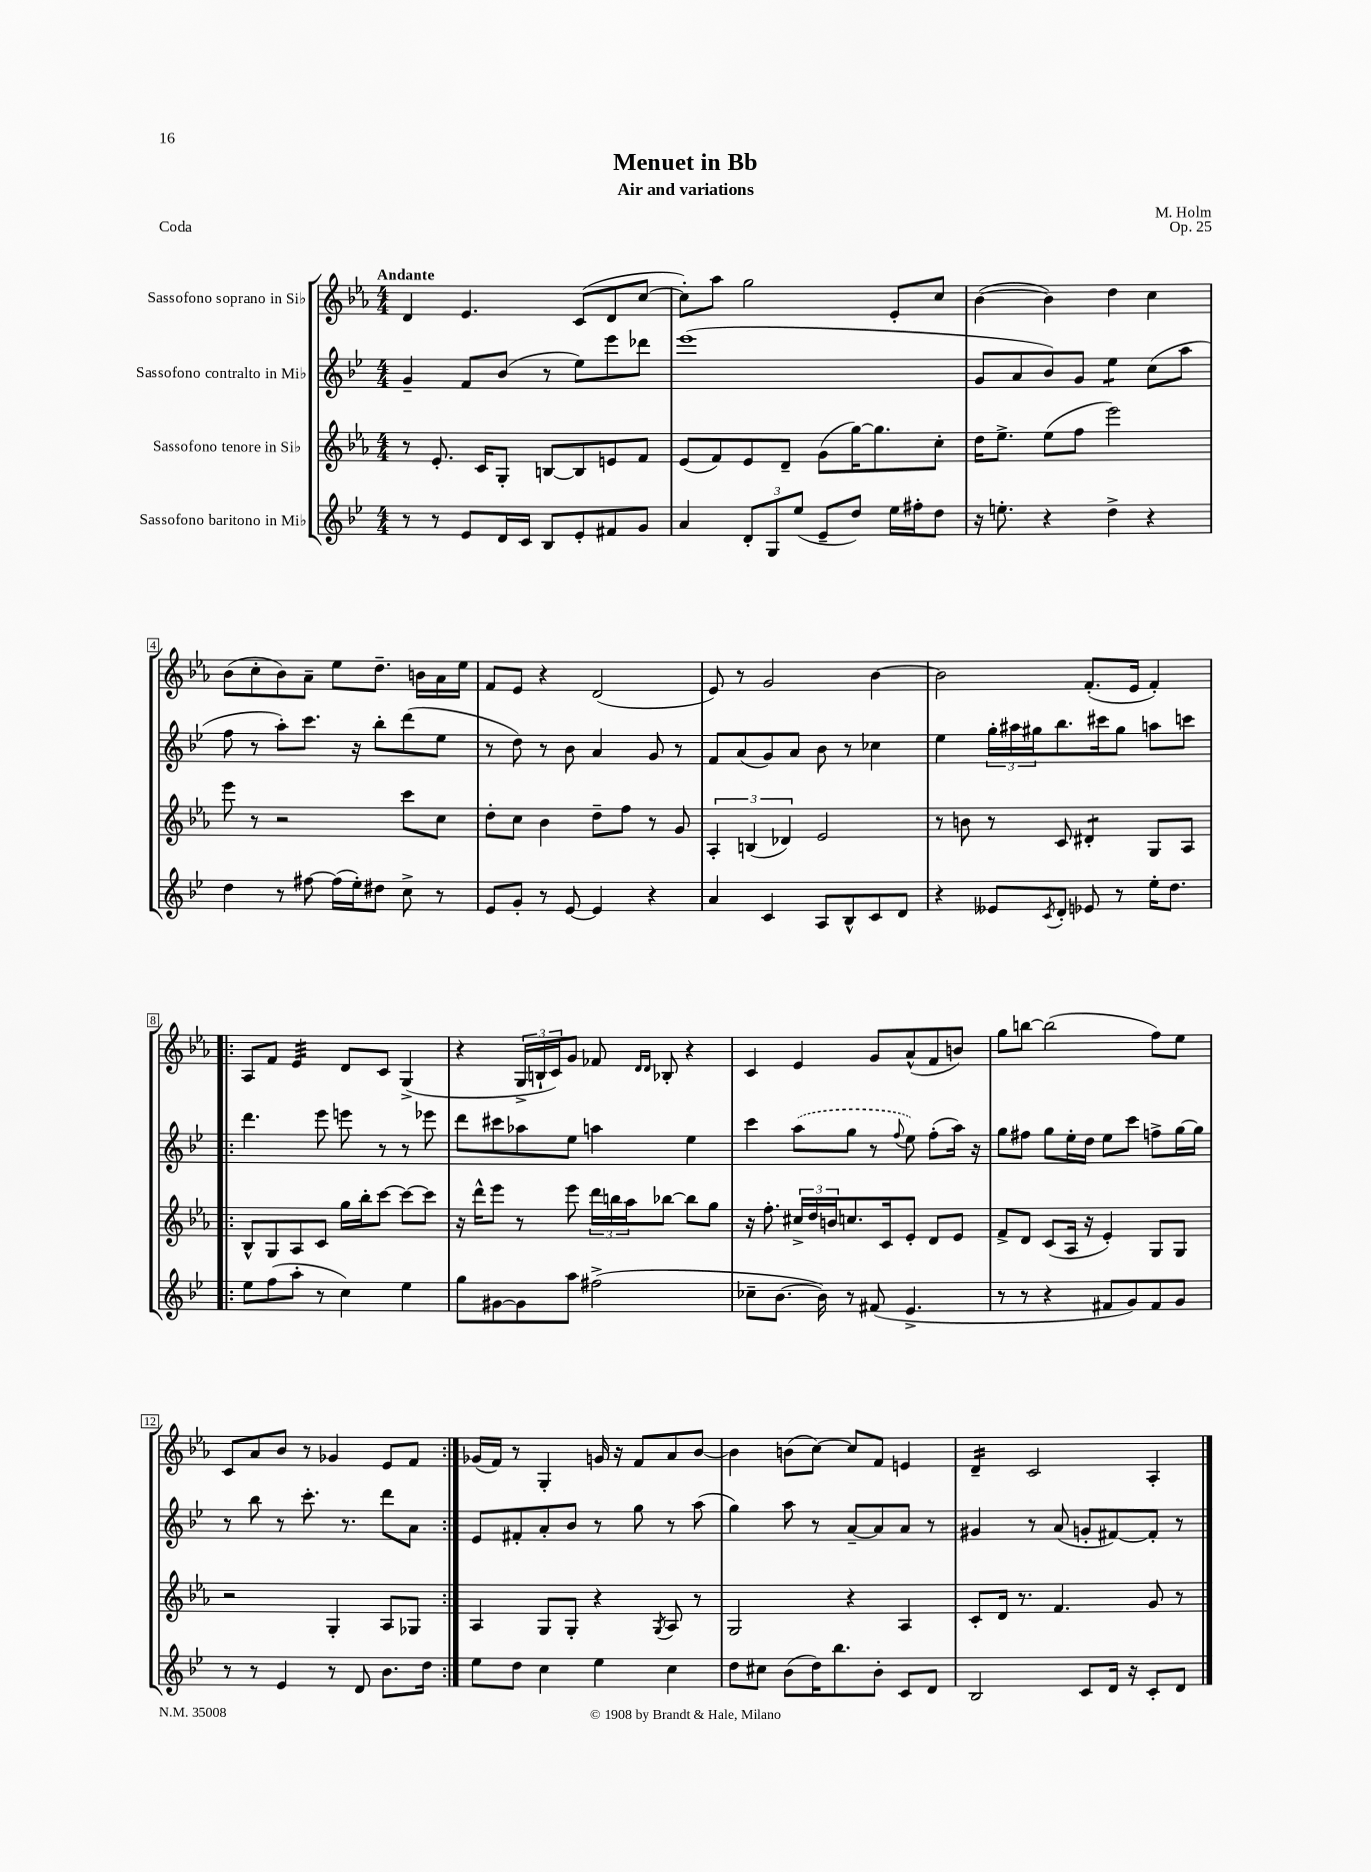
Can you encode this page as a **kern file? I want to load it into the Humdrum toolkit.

**kern	**kern	**kern	**kern
*staff4	*staff3	*staff2	*staff1
*clefG2	*clefG2	*clefG2	*clefG2
*k[b-e-]	*k[b-e-a-]	*k[b-e-]	*k[b-e-a-]
*M4/4	*M4/4	*M4/4	*M4/4
8r	8r	4g~	4d
8r	8.e-'	.	.
8e-	.	8f	4.e-
.	16c	.	.
16d	8G'	(8b-	.
16c	.	.	.
8B-	[8B	8r	.
8e-'	8B]	8ee-)	(8c
8f#	8e	8eee-	8d
8g	8f	8ddd-	[8cc
=	=	=	=
4a	(8e-	(1eee-	8cc'])
.	8f)	.	8aa-
12d'	8e-	.	2gg
12G	.	.	.
.	8d~	.	.
(12ee-	.	.	.
8e-~	(8g	.	.
8dd)	[16gg)	.	.
.	8.gg]	.	.
16ee-	.	.	8e-'
16ff#'	.	.	.
8dd	8cc'	.	8cc
=	=	=	=
16r	16dd	8g	([4b-
8.ee'	8.ee-^	.	.
.	.	8a	.
4r	(8ee-	8b-)	4b-])
.	8ff	8g	.
4dd^	2eee-)	4ee-	4dd
4r	.	(8cc	4cc
.	.	8aa	.
=	=	=	=
4dd	8eee-	8ff	(8b-
.	8r	8r	8cc'
8r	2r	8aa')	8b-)
[8ff#	.	8.ccc	8a-~
(16ff#]	.	.	8ee-
16ee-')	.	16r	.
8dd#	.	8bb-'	8.dd~
8cc^	8ccc	(8ddd	.
.	.	.	16b
8r	8cc	8ee-	16a-
.	.	.	16ee-
=	=	=	=
8e-	8dd'	8r	8f
8g'	8cc	8dd)	8e-
8r	4b-	8r	4r
[8e-	.	8b-	.
4e-]	8dd~	4a	(2d
.	8ff	.	.
4r	8r	8g	.
.	8g	8r	.
=	=	=	=
4a	6A-'	8f	8e-)
.	.	(8a	8r
.	(6B	.	.
4c	.	8g)	2g
.	6d-)	.	.
.	.	8a	.
8A	2e-	8b-	.
8B-^^	.	8r	.
8c	.	4cc-	[4b-
8d	.	.	.
=	=	=	=
4r	8r	4ee-	2b-]
.	8b	.	.
8e--	8r	24gg'	.
.	.	24aa#	.
.	.	24gg#	.
8qc	.	.	.
8d'	8c	8.bb-	.
8e-	4d#'	.	(8.f'
.	.	16ccc#	.
8r	.	8gg#	.
.	.	.	16e-
16ee-'	8G	8aa	4f')
8.dd	.	.	.
.	8A-	8ccc	.
=!|:	=!|:	=!|:	=!|:
8ee-	8B-^^	4.ddd	8A-
(8ff	8G	.	8f
8aa'	8A-	.	4e-
8r	8c	8eee-	.
4cc)	16gg	8eee	8d
.	16bb-'	.	.
.	[8ccc	8r	8c
4ee-	8ccc_	8r	(4G^
.	8ccc]	8eee-	.
=	=	=	=
8gg	16r	8ddd	4r
.	16ddd^^	.	.
[8g#	8eee-	8ccc#	.
8g#]	8r	8aa-	24G^
.	.	.	24B`
.	.	.	24c)
8aa	8eee-	8ee-	8g
(2ff#^	24ddd	4aa	8f-
.	24bb	.	.
.	24aa-	.	.
.	.	.	16qqd
.	.	.	16qqd
.	[8bb-	.	8B-'
.	8bb-]	4ee-	4r
.	8gg	.	.
=	=	=	=
8cc-~	16r	4ccc	4c
.	8.ff'	.	.
[8.b-	.	.	.
.	24cc#^	(8aa	4e-
.	24dd	.	.
16b-])	.	.	.
.	24b	.	.
8r	8.cc	8gg	.
(8f#	.	8r	8g
.	16c	.	.
.	.	8qqff	.
4.e-^	8e-'	8ee-)	(8a-^^
.	8d	(8ff'	8f
.	8e-	16aa)	8b)
.	.	16r	.
=	=	=	=
8r	8f^	8gg	8gg
8r	8d	8ff#	[8bb
4r	(8c	8gg	(2bb]
.	16A-	16ee-'	.
.	16r	16dd	.
8f#	4e-')	8ee-	.
8g)	.	8ccc	.
8f#	8G	8ff^	8ff)
8g	8G	[16gg	8ee-
.	.	16gg]	.
=	=	=	=
8r	2r	8r	8c
8r	.	8bb-	8a-
4e-	.	8r	8b-
.	.	8.ccc'	8r
8r	4G'	.	4g-
.	.	8.r	.
8d	.	.	.
8.b-	8A-	8ddd	8e-
.	8G-	8a	8f
16dd	.	.	.
=:|!	=:|!	=:|!	=:|!
8ee-	4A-	8e-	(16g-
.	.	.	16f)
8dd	.	8f#'	8r
4cc	8G	8a'	4G'
.	8G'	8b-	.
4ee-	4r	8r	16g
.	.	.	16r
.	.	8gg	8f
.	8qG	.	.
4cc	8A-	8r	8a-
.	8r	(8aa	[8b-
=	=	=	=
8dd	2G	4gg)	4b-]
8cc#	.	.	.
(8b-	.	8aa	(8b
16dd)	.	8r	[8cc)
8.bb-	.	.	.
.	4r	[8a~	8cc]
8b-'	.	8a]	8f
8c	4A-	8a	4e
8d	.	8r	.
=	=	=	=
2B-	8c'	4g#	4d~
.	16d	.	.
.	8.r	.	.
.	.	8r	2c
.	4.f	(8a	.
8c	.	8g'	.
16d	.	[8f#)	.
16r	.	.	.
8c'	8g	8f#']	4A-'
8d	8r	8r	.
==	==	==	==
*-	*-	*-	*-
